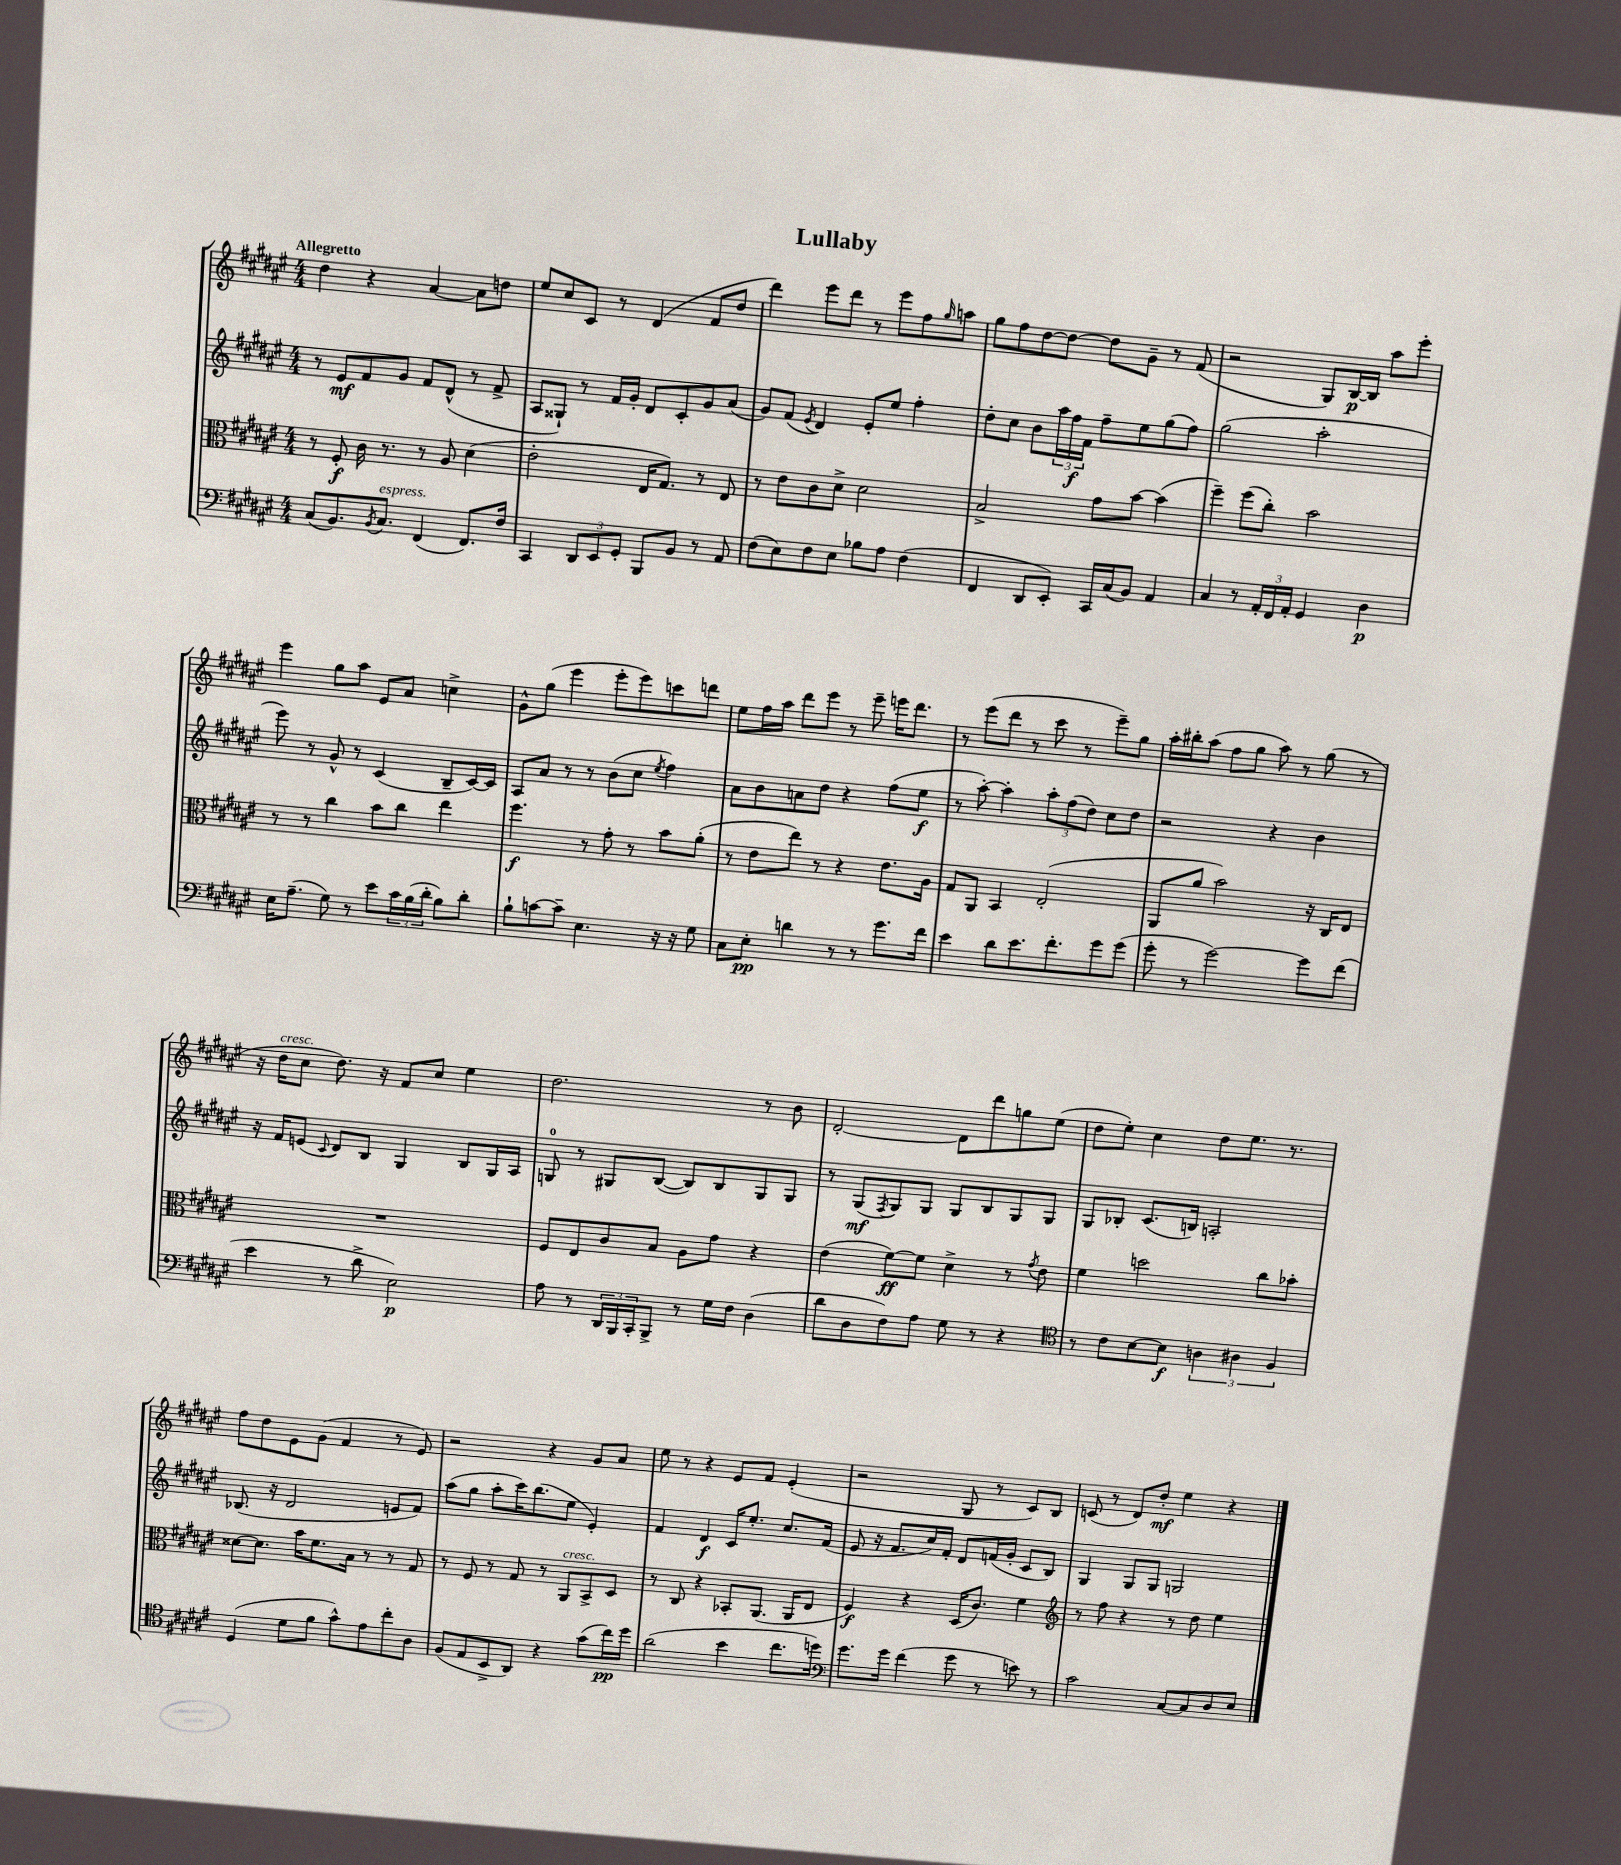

**kern	**kern	**kern	**kern
*staff4	*staff3	*staff2	*staff1
*clefF4	*clefC3	*clefG2	*clefG2
*k[f#c#g#d#a#e#]	*k[f#c#g#d#a#e#]	*k[f#c#g#d#a#e#]	*k[f#c#g#d#a#e#]
*M4/4	*M4/4	*M4/4	*M4/4
(8C#/L	8r	8r	4dd#\
8.BB/)	8F#'/	8e#/L	.
.	16c#\	8f#/	4r
8qBB/	.	.	.
8.C#/J	8.r	.	.
.	.	8g#/J	.
(4FF#/	8r	8f#/L	[4a#/
.	8A#/	(8d#^^/J	.
8.FF#/L)	(4d#\	8r	8a#\]L
.	.	8f#^/	8dd\J
16F#/Jk	.	.	.
=	=	=	=
4CC#/	2e#'\	8A#/L	8ee#/L
.	.	8G##`/J)	8cc#/
12DD#/L	.	8r	8c#/J
12EE#/	.	.	.
.	.	16f#/LL	8r
12GG#'/J	.	.	.
.	.	16g#'/JJ	.
8BBB/L	16E#/LK	8d#/L	(4d#/
.	8.G#/J)	.	.
8BB/J	.	8c#'/	.
8r	8r	8g#/	8f#/L
8AA#/	8E#/	(8a#/J	8dd#/J
=	=	=	=
(8F#\L	8r	8g#/L)	4ddd#\)
8E#\)	8e#\L	(8f#/J	.
.	.	8qe#/	.
8F#\	8c#\	4d#/)	8eee#\L
8E#\J	8d#^\J	.	8ddd#\J
8B-\L	2d#\	8e#'/L	8r
8A#\J	.	8ee#/J	8eee#\L
(4F#\	.	4ff#'\	8ff#\
.	.	.	16qqgg#/
.	.	.	8aa\J
=	=	=	=
4FF#/	2B^/	8dd#'\L	8gg#\L
.	.	8cc#\J	8ff#\
8DD#/L	.	8b\L	[8dd#\
8EE#'/J)	.	24aa#\L	8dd#\_J
.	.	24ff#\	.
.	.	24f#\JJ	.
16CC#/LL	8g#\L	8ff#~\L	8dd#\]L
(16C#/J	.	.	.
8BB/J)	[8b\J	8ee#\	8g#~\J
4AA#/	(4b\]	(8gg#\	8r
.	.	8ff#\J)	(8f#/
=	=	=	=
4C#/	4ff#~\)	(2gg#\	2r
8r	(8ff#\L	.	.
24AA#'/LL	8cc#'\J)	.	.
24FF#/	.	.	.
24AA#'/JJ	.	.	.
4GG#/	2b\	2aa#'\	8G#/L)
.	.	.	[16B/L
.	.	.	16B/]JJ
4D#\	.	.	8aa#\L
.	.	.	8eee#'\J
=	=	=	=
16E#\LK	8r	8eee#\)	4eee#\
(8.A#~\J	.	.	.
.	8r	8r	.
8G#\)	4cc#\	8g#^^/	8gg#\L
8r	.	8r	8aa#\J
8e#\L	8b\L	(4c#/	8e#/L
24c#\L	8cc#\J	.	8a#/J
(24B\	.	.	.
24d#'\JJ	.	.	.
8B\L)	4ee#\	8B~/L	4cc^\
8d#'\J	.	[16c#/L)	.
.	.	16c#/]JJ	.
=	=	=	=
8B`\L	4.ff#\	8A#/L	8g#^^\L
[8c\	.	8a#/J	(8gg#\J
8c~\]J	.	8r	4eee#\
4.E#\	8r	8r	.
.	8g#'\	(8b\L	8eee#'\L
.	8r	8cc#\J	8eee#\)
.	.	8qee#/	.
16r	8b\L	4ff#\)	8ccc\
16r	.	.	.
8G#\	(8a#'\J	.	8ddd\J
=	=	=	=
8C#\L	8r	8a#\L	8ee#\L
8E#'\J	8e#\L	8b\	16ff#\L
.	.	.	16aa#\JJ
4d\	8ee#\J)	8a\	8ddd#\L
.	8r	8dd#\J	8eee#\J
8r	4r	4r	8r
8r	.	.	8eee#~\
8.g#\L	8.e#\L	(8ff#\L	16eee\LK
.	.	.	8.ddd#\J
.	.	8ee#\J	.
16f#\Jk	16A#\Jk	.	.
=	=	=	=
4e#\	8G#/L	8r	8r
.	8AA#/J	[8aa#'\)	(8eee#\L
8d#\L	4BB/	4aa#'\]	8ddd#\J
8.e#\	.	.	8r
.	(2E#'/	12aa#'\L	8ccc#\
8.f#'\	.	.	.
.	.	(12ff#\	.
.	.	.	8r
.	.	12dd#\J)	.
8g#\	.	8cc#\L	8eee#~\L)
(8g#\J	.	8dd#\J	8gg#\J
=	=	=	=
8g#'\	8AA#/L	2r	16aa#'\LL
.	.	.	16bb#'\J
8r	8a#/J	.	(8aa#\J
[2g#\)	2b\)	.	8ff#\L
.	.	.	8gg#\J
.	.	4r	8aa#\)
.	.	.	8r
8g#\]L	16r	4b\	(8gg#\
.	16C#/LK	.	.
(8f#\J	8E#/J	.	8r
=	=	=	=
4e#\	1r	16r	16r
.	.	16f#/LK	16dd#\LK
.	.	(8e/J	8cc#\J
.	.	8qqc#/	.
8r	.	8d#/L)	8.dd#\)
8d#^\	.	8B/J	.
.	.	.	16r
2E#\)	.	4G#/	8f#/L
.	.	.	8cc#/J
.	.	8B/L	4ee#\
.	.	16G#/L	.
.	.	16A#/JJ	.
=	=	=	=
8A#\	8F#/L	8G/	2.dd#\
8r	8E#/	8r	.
24DD#/LL	8c#/	8G#/L	.
24BBB/	.	.	.
24CC#'/J	.	.	.
8BBB^/J	8B/J	([8B/J	.
8r	8A#\L	8B/]L)	.
16G#\LL	8g#\J	8B/	.
16F#\JJ	.	.	.
(4D#\	4r	8G#/	8r
.	.	8G#/J	8b\
=	=	=	=
8d#\L	(4e#\	8r	[2d#'/
8D#\	.	(8G#/L	.
.	.	8qF#/	.
8F#\)	[8f#\L)	8G#/)	.
8A#\J	8f#\]J	8G#/J	.
8G#\	4d#^\	8G#/L	8d#\]L
8r	.	8B/	8ddd#\
4r	8r	8G#/	8gg\
.	8qg#/	.	.
.	8e#\	8G#/J	(8ee#\J
=	=	=	=
*clefC4	*	*	*
8r	4f#\	8G#/L	8dd#\L
8c#\L	.	8B-'/J	8ee#'\J)
[8B\	2dd\	(8.c#/L	4cc#\
8B\]J	.	.	.
.	.	16B/Jk)	.
6A\	.	2A'/	8dd#\L
.	.	.	8.ee#\J
6A#\	.	.	.
.	8cc#\L	.	.
.	.	.	8.r
6F#/	.	.	.
.	8b-'\J	.	.
=	=	=	=
(4D#/	[8d##\L	(8.B-/	8ff#\L
.	8.d##\]J	.	8dd#\
.	.	16r	.
8d#\L	.	2d#/	8e#\
.	16b\LK	.	.
8f#\J	8.f#\	.	(8g#\J
8g#^^\L)	.	.	4f#/
.	16B\Jk	.	.
8e#\	8r	.	.
8cc#'\	8r	8e/L	8r
8A#\J	8G#/	8f#/J)	8e#/)
=	=	=	=
(8F#/L	8r	(8aa#\L	2r
8E#/	8F#/	8gg#\J	.
8BB^/	8r	8aa#'\L	.
8AA#/J)	8G#/	16ccc#\K)	.
.	.	(8.bb\	.
4r	8r	.	4r
.	8AA#/L	8ee#\J	.
(8g#\L	8BB^/	4e#'/)	8g#/L
16cc#\L)	8D#/J	.	8a#/J
16dd#\JJ	.	.	.
=	=	=	=
(2a#\	8r	4f#/	8ee#\
.	8C#/	.	8r
.	4r	4d#/	4r
4b\	8BB-'/L	16c#/LK	8e#/L
.	.	8.ee#'/J	.
.	(8.AA#/J	.	8f#/J
8.cc#\L	.	8.cc#/L	(4e#'/
.	16AA#/LK	.	.
.	8E#/J	.	.
16dd\Jk)	.	(16f#/Jk	.
=	=	=	=
*clefF4	*	*	*
8.g#\L	4F#/)	8e#/	2r
.	.	16r	.
16g#\Jk	.	8.f#/L	.
(4f#\	4r	.	.
.	.	16cc#/L)	.
.	.	16f#'/JJ	.
8g#\	(16D#/LK	8d#/L	8G#/
.	8.c#/J)	.	.
8r	.	(16f/L	8r
.	.	16g#'/JJ	.
8e\)	4f#\	8c#/L	8c#/L)
8r	.	8B/J)	8B/J
=	=	=	=
*	*clefG2	*	*
2c#\	8r	4G#/	(8c/
.	8ff#\	.	8r
.	4r	8G#/L	8d#/L)
.	.	8G#/J	8dd#'/J
[8C#/L	8r	2G/	4ee#\
8C#/]	8dd#\	.	.
8D#/	4ee#\	.	4r
8E#/J	.	.	.
==	==	==	==
*-	*-	*-	*-
